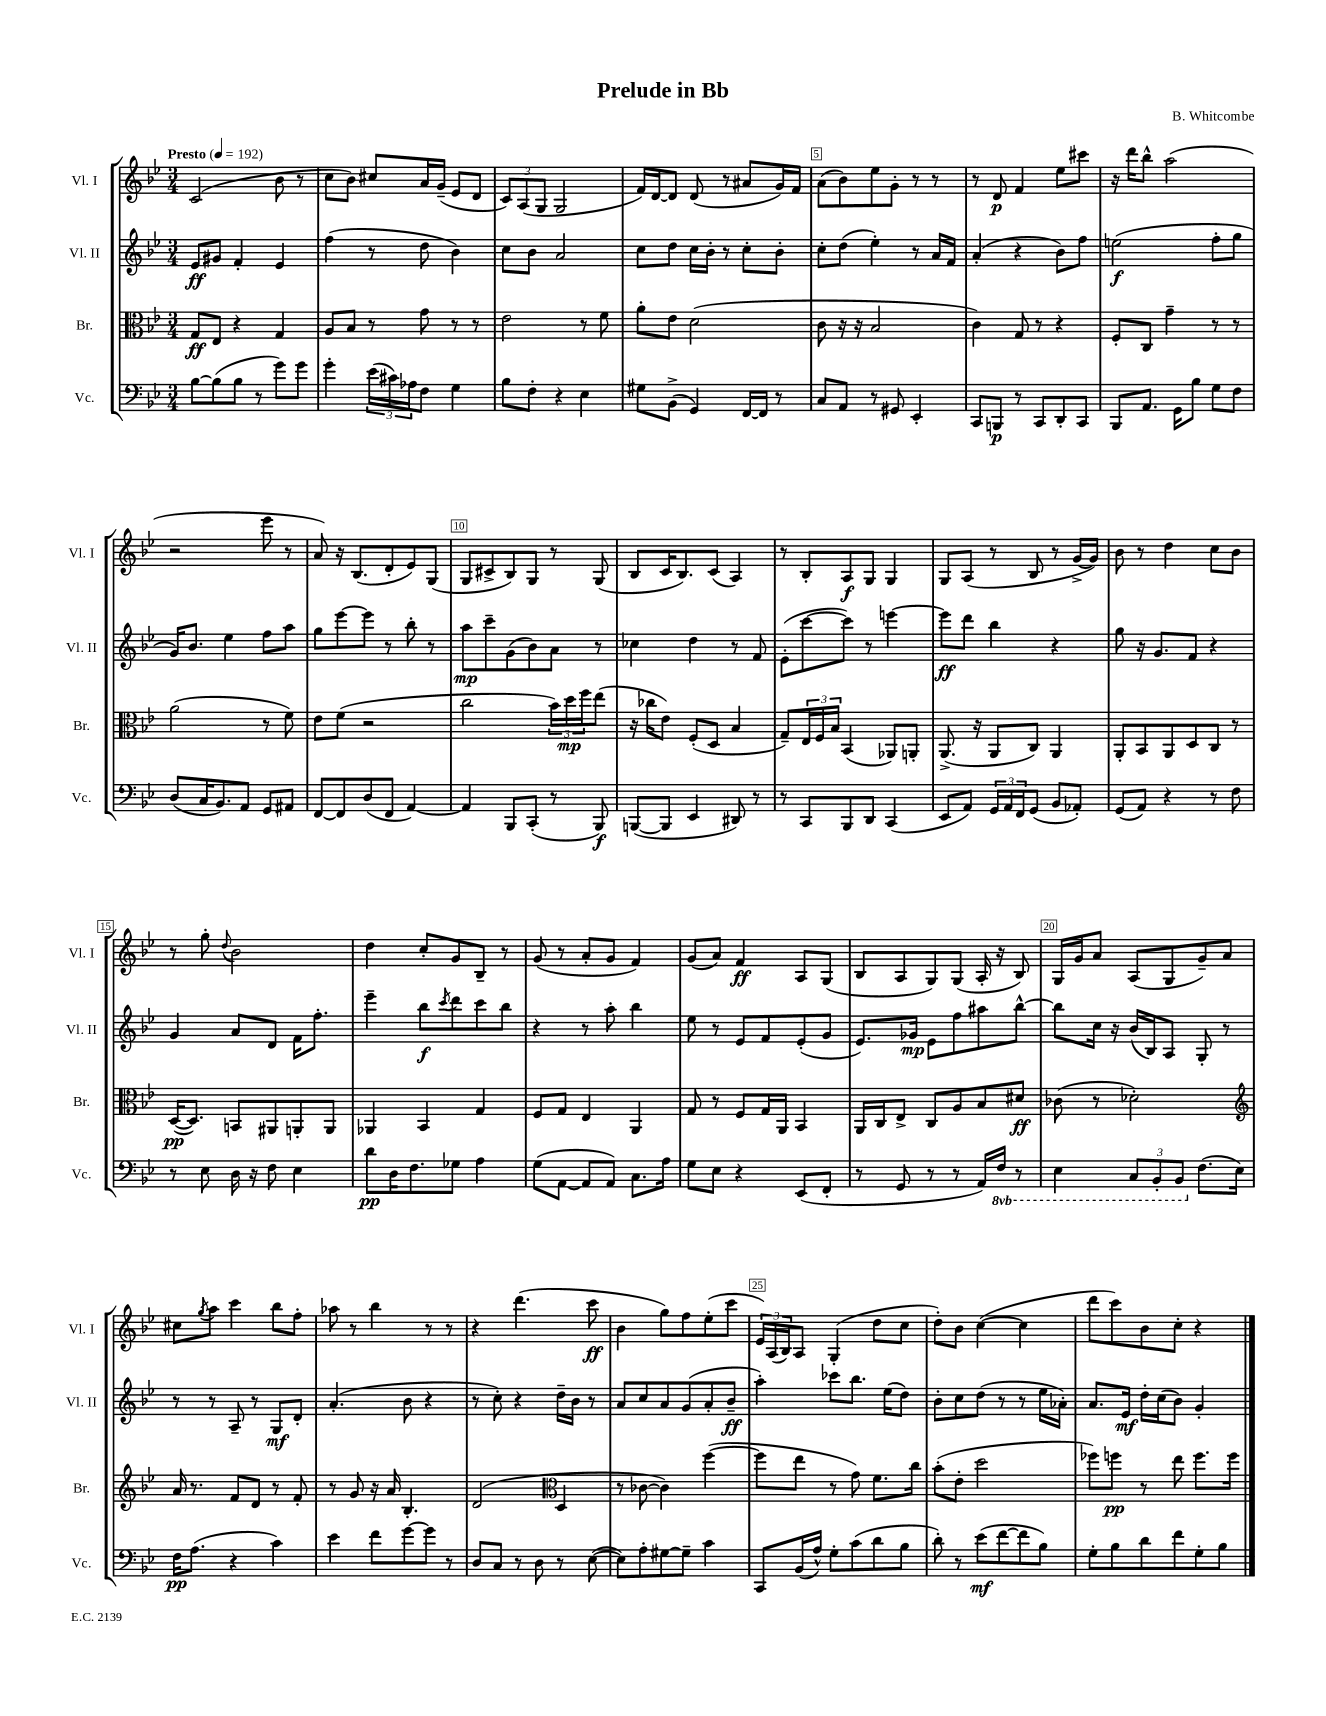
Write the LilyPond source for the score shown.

\header { title = "Prelude in Bb" composer = "B. Whitcombe" }
<<
\new StaffGroup <<
\new Staff = "s0" \with { instrumentName = "Vl. I" shortInstrumentName = "Vl. I" } {
    \clef treble \key bes \major \numericTimeSignature \time 3/4 \tempo "Presto" 4 = 192
    c'2( bes'8 r8 |
    c''8 bes'8) cis''8 a'16 g'16--( ees'8 d'8 |
    \tuplet 3/2 { c'8) a8( g8 } g2 |
    f'16) d'16~ d'8 d'8( r8 ais'8 g'16) f'16 |
    a'8( bes'8) ees''8 g'8-. r8 r8 |
    r8 d'8\p f'4 ees''8 cis'''8 |
    r16 d'''16 bes''8-^ a''2( |
    r2 ees'''8 r8 |
    a'8) r16 bes8.( d'8-. ees'8) g8( |
    g8 cis'8-> bes8) g8 r8 g8( |
    bes8 c'16 bes8.) c'8( a4) |
    r8 bes8-. a8\f g8 g4 |
    g8 a8( r8 bes8 r8 g'16~-> g'16) |
    bes'8 r8 d''4 c''8 bes'8 |
    r8 g''8-. \appoggiatura { d''8 } bes'2 |
    d''4 c''8-. g'8 bes8-- r8 |
    g'8( r8 a'8-. g'8 f'4) |
    g'8( a'8) f'4\ff a8 g8( |
    bes8 a8 g8) g8( a16-. r16 bes8) |
    g16 g'16 a'8 a8( g8 g'8--) a'8 |
    cis''8 \acciaccatura { g''8 } a''8 c'''4 bes''8 f''8-. |
    aes''8 r8 bes''4 r8 r8 |
    r4 d'''4.( c'''8\ff |
    bes'4 g''8) f''8 ees''8-.( c'''8 |
    \tuplet 3/2 { ees'16) a16( bes16) } a8 g4-.( d''8 c''8 |
    d''8-.) bes'8 c''4~( c''4 |
    d'''8 c'''8) bes'8 c''8-. r4 \bar "|." |
}
\new Staff = "s1" \with { instrumentName = "Vl. II" shortInstrumentName = "Vl. II" } {
    \clef treble \key bes \major \numericTimeSignature \time 3/4
    ees'8\ff gis'8 f'4-. ees'4 |
    f''4( r8 d''8 bes'4) |
    c''8 bes'8 a'2 |
    c''8 d''8 c''16 bes'16-. r8 c''8-. bes'8-. |
    c''8-. d''8( ees''4-.) r8 a'16 f'16 |
    a'4-.( r4 bes'8) f''8 |
    e''2\f( f''8-. g''8 |
    g'16) bes'8. ees''4 f''8 a''8 |
    g''8 ees'''8~ ees'''8 r8 bes''8-. r8 |
    a''8\mp c'''8-- g'8( bes'8) a'8 r8 |
    ces''4 d''4 r8 f'8 |
    ees'8-.( c'''8~ c'''8) r8 e'''4~ |
    e'''8\ff d'''8 bes''4 r4 |
    g''8 r16 g'8. f'8 r4 |
    g'4 a'8 d'8 f'16 f''8.-. |
    ees'''4-- bes''8\f \acciaccatura { c'''8 } d'''8 c'''8 bes''8 |
    r4 r8 a''8-. bes''4 |
    ees''8 r8 ees'8 f'8 ees'8-.( g'8 |
    ees'8.) ges'16\mp ees'8 f''8 ais''8 bes''8~-^ |
    bes''8 c''16 r16 bes'16( bes16) a8 g8-. r8 |
    r8 r8 a8-- r8 g8\mf d'8-. |
    a'4.-.( bes'8 r4 |
    r8 c''8-.) r4 d''16-- bes'16 r8 |
    a'8 c''8 a'8 g'8( a'8-. bes'8--\ff |
    a''4-.) ces'''8 bes''8. ees''16( d''8) |
    bes'8-. c''8 d''8( r8 r8 ees''16 aes'16-.) |
    a'8. ees'16\mf d''16-. c''16( bes'8) g'4-. \bar "|." |
}
\new Staff = "s2" \with { instrumentName = "Br." shortInstrumentName = "Br." } {
    \clef alto \key bes \major \numericTimeSignature \time 3/4
    g8\ff ees8 r4 g4 |
    a8 bes8 r8 g'8 r8 r8 |
    ees'2 r8 f'8 |
    a'8-. ees'8 d'2( |
    c'8 r16 r16 bes2 |
    c'4) g8 r8 r4 |
    f8-. c8 g'4-- r8 r8 |
    a'2( r8 f'8) |
    ees'8 f'8( r2 |
    c''2 \tuplet 3/2 { bes'16) d''16\mp f''16 } ees''8( |
    r16 ces''16 ees'8) f8-.( d8 bes4 |
    g8--) \tuplet 3/2 { ees16 f16 bes16 } bes,4( aes,8) a,8-. |
    a,8.->( r16 a,8 c8) a,4 |
    a,8-. bes,8 a,8 d8 c8 r8 |
    d16~\pp( d8.) b,8 ais,8 a,8-. a,8 |
    aes,4 bes,4 g4 |
    f8 g8 ees4 a,4 |
    g8 r8 f8 g16 a,16 bes,4 |
    a,16 c16 ees8-> c8 a8 bes8 dis'8\ff |
    ces'8( r8 des'2-.) |
    \clef treble a'16 r8. f'8 d'8 r8 f'8-. |
    r8 g'8 r16 a'16 bes4.-. |
    d'2( \clef alto d4 |
    r8 ces'8~ ces'4) f''4~( |
    f''8 ees''8 r8 g'8) f'8. c''16 |
    bes'8-.( ees'8-. d''2 |
    fes''8) f''8\pp r8 ees''8 f''8. f''16 \bar "|." |
}
\new Staff = "s3" \with { instrumentName = "Vc." shortInstrumentName = "Vc." } {
    \clef bass \key bes \major \numericTimeSignature \time 3/4 \set Staff.ottavationMarkups = #ottavation-simple-ordinals
    bes8~ bes8( bes8 r8 g'8) g'8 |
    g'4-. \tuplet 3/2 { ees'16( cis'16) aes16 } f8 g4 |
    bes8 f8-. r4 ees4 |
    gis8 bes,8->( g,4) f,16~ f,16 r8 |
    c8 a,8 r8 gis,8 ees,4-. |
    c,8 b,,8\p r8 c,8 d,8-. c,8 |
    bes,,8 a,8. g,16 bes8 g8 f8 |
    d8( c16 bes,8.) a,8 g,8 ais,8 |
    f,8~ f,8 d8( f,8 a,4~) |
    a,4 bes,,8 c,8-.( r8 bes,,8\f) |
    b,,8~( b,,8 ees,4 dis,8) r8 |
    r8 c,8 bes,,8 d,8 c,4( |
    ees,8 a,8) \tuplet 3/2 { g,16 a,16 f,16 } g,8( bes,8 aes,8-.) |
    g,8( a,8) r4 r8 f8 |
    r8 ees8 d16 r16 f8 ees4 |
    d'8\pp d16 f8. ges8 a4 |
    g8( a,8~ a,8 a,8) c8. a16 |
    g8 ees8 r4 ees,8( f,8-. |
    r8 g,8 r8 r8 a,16) \ottava #-1 f,16 r8 |
    ees,4 \tuplet 3/2 { c,8 bes,,8-. bes,,8 \ottava #0 } f8.( ees16) |
    f16\pp a8.( r4 c'4) |
    ees'4 f'8 g'8~ g'8 r8 |
    d8 c8 r8 d8 r8 ees8~( |
    ees8) a8-. gis8~ gis8-- c'4 |
    c,8 bes,16( a16-^) g8-. c'8( d'8 bes8 |
    d'8-.) r8 ees'8\mf( f'8~ f'8 bes8) |
    g8-. bes8 d'8 f'8 g8-. bes8 \bar "|." |
}
>>
>>
\layout { \context { \Score \override BarNumber.break-visibility = ##(#f #t #t) barNumberVisibility = #(every-nth-bar-number-visible 5) \override BarNumber.stencil = #(make-stencil-boxer 0.1 0.3 ly:text-interface::print) } }
